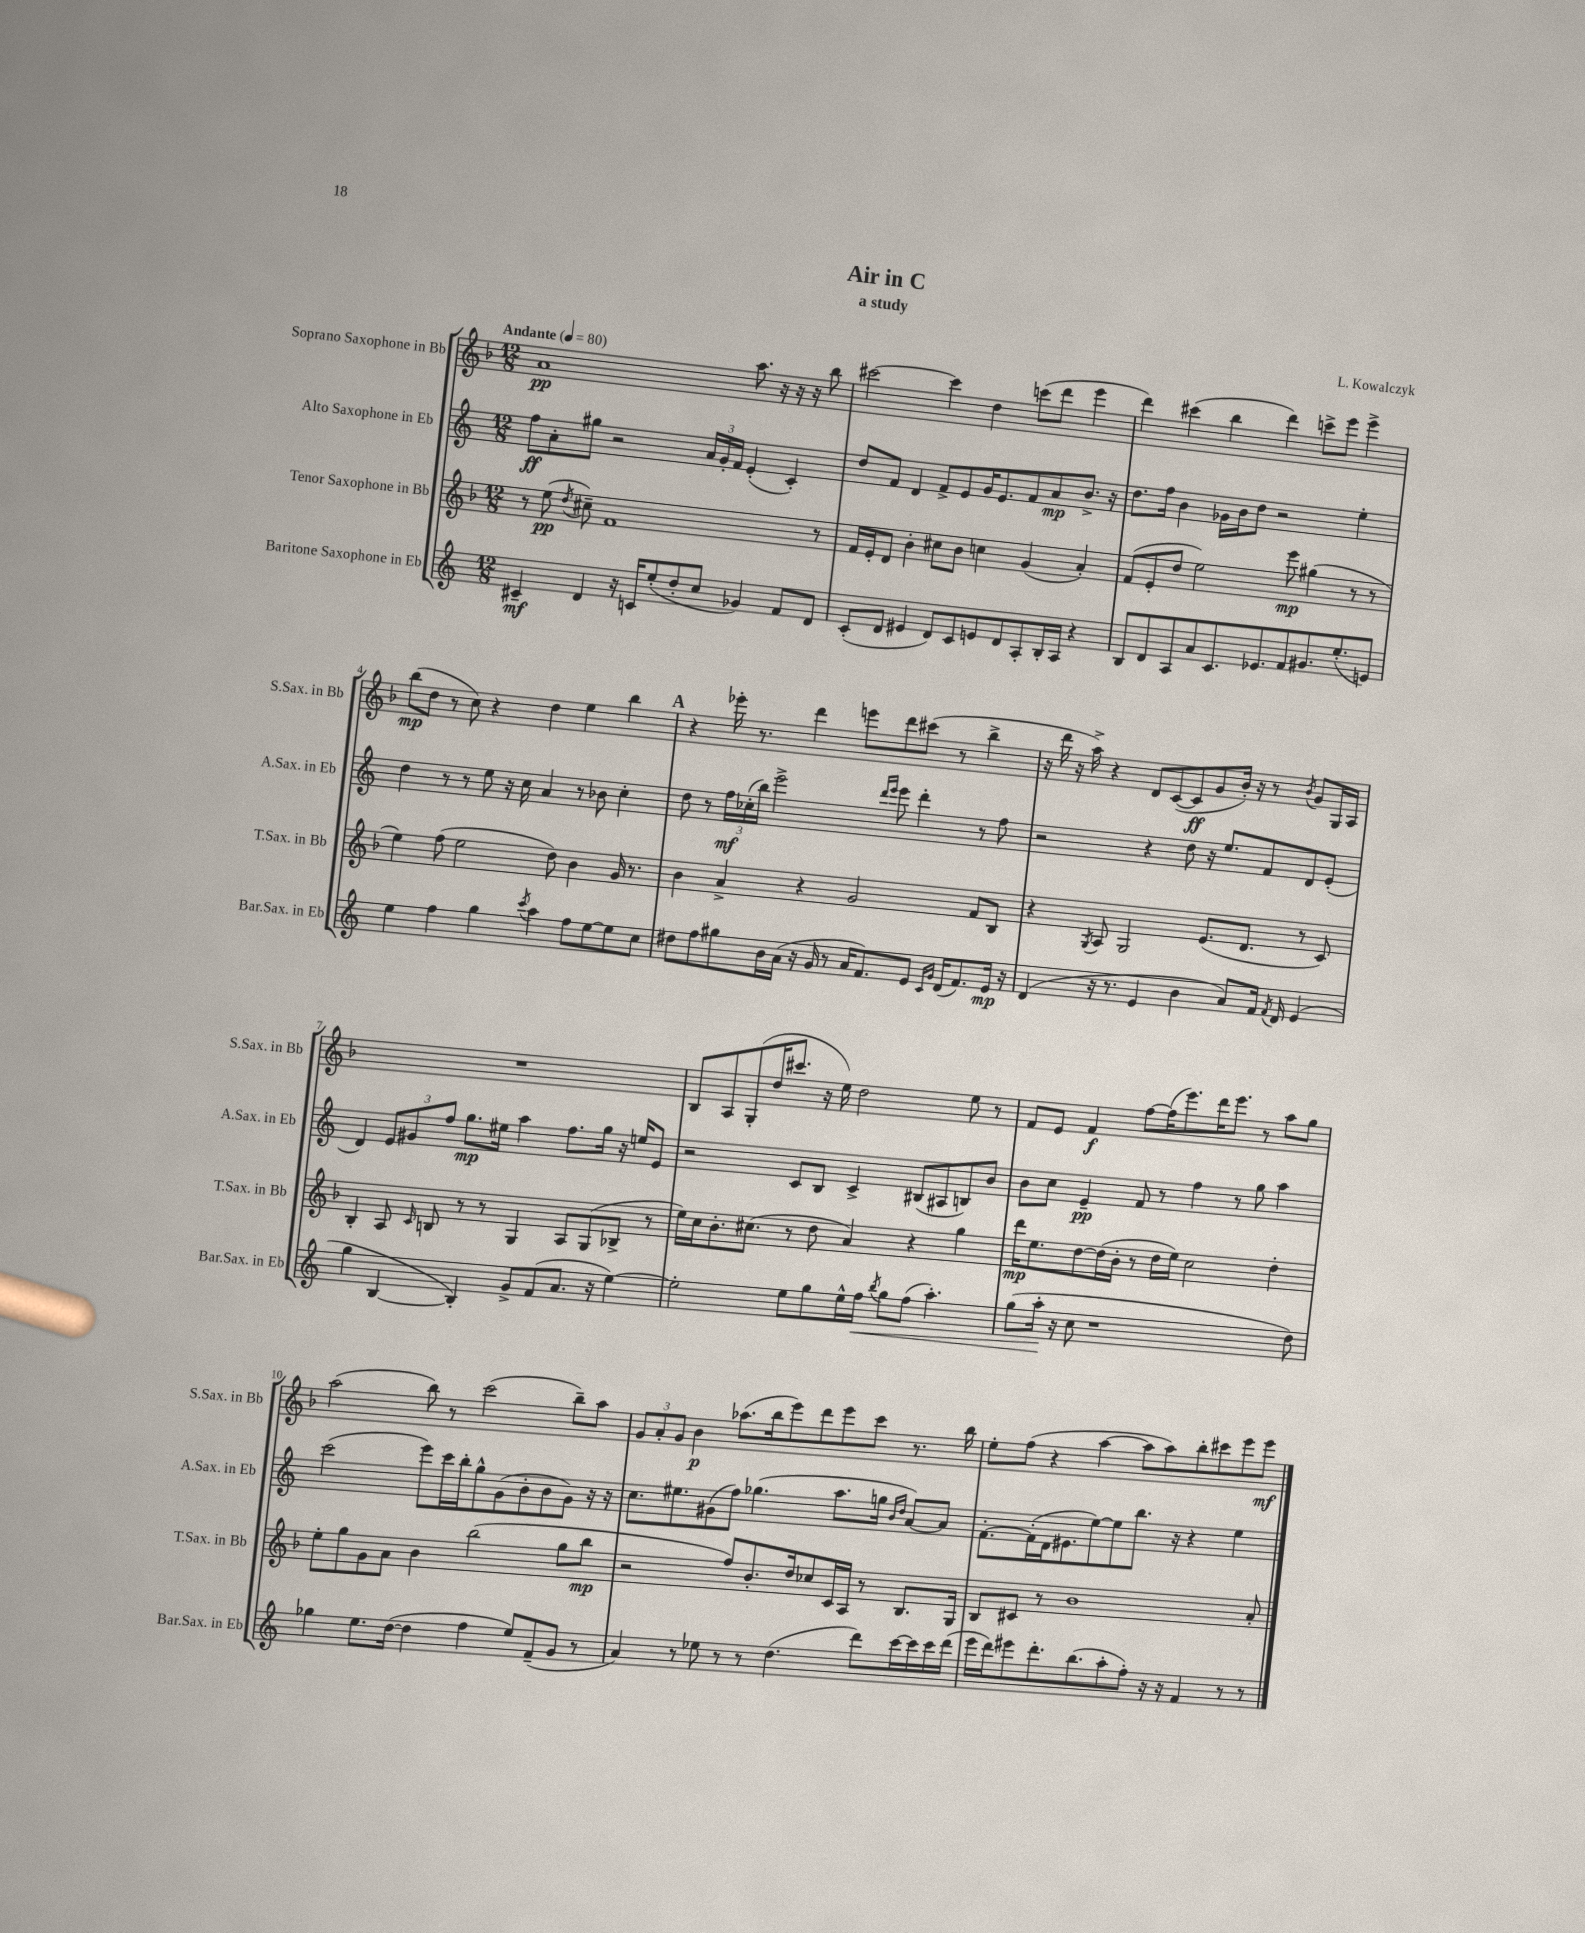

**kern	**dynam	**kern	**dynam	**kern	**dynam	**kern	**dynam
*part4	*part4	*part3	*part3	*part2	*part2	*part1	*part1
*staff4	*staff4	*staff3	*staff3	*staff2	*staff2	*staff1	*staff1
*I"Baritone Saxophone in Eb	*	*I"Tenor Saxophone in Bb	*	*I"Alto Saxophone in Eb	*	*I"Soprano Saxophone in Bb	*
*I'Bar.Sax. in Eb	*	*I'T.Sax. in Bb	*	*I'A.Sax. in Eb	*	*I'S.Sax. in Bb	*
*clefG2	*	*clefG2	*	*clefG2	*	*clefG2	*
*k[]	*	*k[b-]	*	*k[]	*	*k[b-]	*
*M12/8	*	*M12/8	*	*M12/8	*	*M12/8	*
*MM80	*	*MM80	*	*MM80	*	*MM80	*
=1	=1	=1	=1	=1	=1	=1	=1
!	!	!	!	!	!	!LO:TX:a:B:t=Andante	!
4c#X~/	mf	8r	.	8ff\L	ff	1a	pp
.	.	(8ee\	pp	8a'\	.	.	.
.	.	8qdd/	.	.	.	.	.
4d/	.	8cc#X~\)	.	8gg#X\J	.	.	.
.	.	1f	.	2r	.	.	.
16r	.	.	.	.	.	.	.
16cn/KL	.	.	.	.	.	.	.
(8ee'/	.	.	.	.	.	.	.
8dd'/	.	.	.	.	.	.	.
8cc/J	.	.	.	24a/LL	.	.	.
.	.	.	.	24g'/	.	.	.
.	.	.	.	24f/JJ	.	.	.
4g-X/)	.	.	.	(4e'/	.	8.aa\	.
.	.	.	.	.	.	16r	.
8f/L	.	.	.	4c'/)	.	16r	.
.	.	.	.	.	.	16r	.
8d/J	.	8r	.	.	.	8bb-\	.
=2	=2	=2	=2	=2	=2	=2	=2
(8c'/L	.	16f/LL	.	8dd/L	.	[2ccc#X\	.
.	.	16e'/J	.	.	.	.	.
8d/J	.	8d/J	.	8f/J	.	.	.
4e#X/	.	4b-'\	.	4d/	.	.	.
8d/L)	.	8cc#X\L	.	8f^/L	.	4ccc#\]	.
8c/	.	8b-\J	.	8e/	.	.	.
8en/	.	4ccn\	.	16g/K	.	4dd\	.
.	.	.	.	8.e/	.	.	.
8d/	.	.	.	.	.	.	.
8A'/	.	(4g/	.	8f/	.	(8cccn\L	.
16B'/L	.	.	.	8a/	mp	8ddd\J	.
16A/JJ	.	.	.	.	.	.	.
4r	.	4a'/)	.	8.b^/J	.	4eee\	.
.	.	.	.	16r	.	.	.
=3	=3	=3	=3	=3	=3	=3	=3
8B/L	.	(8f/L	.	8.dd\L	.	4ddd\)	.
8d/	.	8e'/	.	.	.	.	.
.	.	.	.	16ff\Jk	.	.	.
8A/	.	8dd/J	.	4b\	.	(4ccc#X\	.
8a/	.	2ee\)	.	.	.	.	.
8.c/	.	.	.	16g-X\LL	.	4bb-\	.
.	.	.	.	16b\J	.	.	.
.	.	.	.	8dd\J	.	.	.
8.e-X/	.	.	.	.	.	.	.
.	.	.	.	2r	.	4ddd\)	.
8f/	.	8eee\	mp	.	.	.	.
8.g#X/	.	(4gg#X\	.	.	.	8cccn^\L	.
.	.	.	.	.	.	8eee\J	.
(8.ee'/	.	.	.	.	.	.	.
.	.	8r	.	4ee'\	.	4eee^\	.
8en/J)	.	8r	.	.	.	.	.
!!LO:LB:g=z
=4	=4	=4	=4	=4	=4	=4	=4
4ee\	.	4ee\)	.	4dd\	.	(8bb-\L	mp
.	.	.	.	.	.	8dd\J	.
4ff\	.	(8ff\	.	8r	.	8r	.
.	.	2ee\	.	8r	.	8cc\)	.
4gg\	.	.	.	8ee\	.	4r	.
.	.	.	.	16r	.	.	.
.	.	.	.	16cc\	.	.	.
8qccc/	.	.	.	.	.	.	.
4aa\	.	.	.	4a/	.	4dd\	.
.	.	8dd\)	.	.	.	.	.
8ff\L	.	4b-\	.	8r	.	4ee\	.
[8ee\	.	.	.	8b-X\	.	.	.
8ee\]	.	16g/	.	4cc'\	.	4bb-\	.
.	.	8.r	.	.	.	.	.
8cc\J	.	.	.	.	.	.	.
!!LO:REH:place=s1:t=A
=5	=5	=5	=5	=5	=5	=5	=5
8dd#X\L	.	4b-\	.	8dd\	.	4r	.
8ff\	.	.	.	8r	.	.	.
8gg#X\	.	4a^/	.	24ff\LL	mf	16eee-X'\	.
.	.	.	.	(24cc-X'\	.	.	.
.	.	.	.	.	.	8.r	.
.	.	.	.	24bb\JJ)	.	.	.
16b\L	.	.	.	2eee^\	.	.	.
(16a\JJ	.	.	.	.	.	.	.
16r	.	4r	.	.	.	4ddd\	.
16g/	.	.	.	.	.	.	.
8r	.	.	.	.	.	.	.
16a/KL	.	2g/	.	.	.	8eeen\L	.
8.f/)	.	.	.	.	.	.	.
.	.	.	.	16qqddd/LL	.	.	.
.	.	.	.	16qqeee/JJ	.	.	.
.	.	.	.	8eee\	.	8ddd\	.
8e/J	.	.	.	4ddd'\	.	(8ccc#X\J	.
16qqc/LL	.	.	.	.	.	.	.
16qqg/JJ	.	.	.	.	.	.	.
(16d/KL	.	.	.	.	.	8r	.
8.f/)	.	.	.	.	.	.	.
.	.	8f/L	.	8r	.	4bb-^\	.
16e/Jk	mp	8B-/J	.	8ff\	.	.	.
16r	.	.	.	.	.	.	.
=6	=6	=6	=6	=6	=6	=6	=6
(4d/	.	4r	.	2r	.	16r	.
.	.	.	.	.	.	16ddd\	.
.	.	.	.	.	.	16r	.
.	.	.	.	.	.	16aa^\)	.
.	.	8qG/	.	.	.	.	.
16r	.	8A/	.	.	.	4r	.
8.r	.	.	.	.	.	.	.
.	.	2G/	.	.	.	.	.
4e/	.	.	.	4r	.	8d/L	.
.	.	.	.	.	.	([8c/	.
4b\	.	.	.	8dd\	.	8c/]	ff
.	.	(8.e/L	.	16r	.	8g/	.
.	.	.	.	8.ee/L	.	.	.
8a/L)	.	.	.	.	.	16b-'/Jk)	.
.	.	8.d/J	.	.	.	16r	.
16f/Jk	.	.	.	8f/	.	8r	.
8qf/	.	.	.	.	.	.	.
16d/	.	.	.	.	.	.	.
.	.	.	.	.	.	8qb-/	.
(4e/	.	8r	.	8d/	.	8g/L	.
.	.	8c/)	.	(8e'/J	.	16G/L	.
.	.	.	.	.	.	16A/JJ	.
!!LO:LB:g=z
=7	=7	=7	=7	=7	=7	=7	=7
4gg\	.	4B-'/	.	4d/)	.	1.r	.
[4B/	.	8A/	.	12e/L	.	.	.
.	.	.	.	12g#X/	.	.	.
.	.	16qqc/	.	.	.	.	.
.	.	8Bn/	.	.	.	.	.
.	.	.	.	12ff/J	.	.	.
4B'/])	.	8r	.	8.gg\L	mp	.	.
.	.	8r	.	.	.	.	.
.	.	.	.	16ee#X\Jk	.	.	.
8g^/L	.	4G/	.	4aa\	.	.	.
(8f/	.	.	.	.	.	.	.
8.a/J	.	8A/L	.	8.ff\L	.	.	.
.	.	(8G/	.	.	.	.	.
16r	.	.	.	16gg\Jk	.	.	.
[4ee\)	.	8B-X^/J	.	16r	.	.	.
.	.	.	.	16een/KL	.	.	.
.	.	8r	.	8e/J	.	.	.
=8	=8	=8	=8	=8	=8	=8	=8
2ee'\]	.	16ee\LL)	.	2r	.	8B-/L	.
.	.	16cc\J	.	.	.	.	.
.	.	8.b-'\	.	.	.	8A/	.
.	.	.	.	.	.	(8G'/	.
.	.	(8.cc#X\J	.	.	.	.	.
.	.	.	.	.	.	16dd/K	.
.	.	.	.	.	.	8.ccc#X/J	.
8ee\L	.	8r	.	8c/L	.	.	.
8gg\	.	8dd\	.	8B/J	.	16r	.
.	.	.	.	.	.	16ee\)	.
16ee^^\L	.	4a/)	.	4c^/	.	2dd\	.
!	!LO:HP:b	!	!	!	!	!	!
16ff\JJ	<	.	.	.	.	.	.
8qbb/	.	.	.	.	.	.	.
8gg\L	.	.	.	.	.	.	.
(8ff\J	.	4r	.	(8B#X/L	.	.	.
4.aa'\)	.	.	.	8A#X/	.	.	.
.	.	4gg\	.	8Bn/)	.	8ee\	.
.	.	.	.	8b/J	.	8r	.
=9	=9	=9	=9	=9	=9	=9	=9
(8gg\L	.	16ddd\KL	mp	8b\L	.	8f/L	.
.	.	8.ee\	.	.	.	.	.
16aa'\Jk	.	.	.	8cc\J	.	8e/J	.
16r	[	.	.	.	.	.	.
8cc\	.	[8dd\	.	4e~/	pp	4f/	f
1r	.	(16dd\L]	.	.	.	.	.
.	.	16b-'\JJ	.	.	.	.	.
.	.	8r	.	8f/	.	[8ff\L	.
.	.	16dd\LL	.	8r	.	(16ff\K]	.
.	.	16ee\JJ)	.	.	.	8.eee\)	.
.	.	2cc\	.	4ff\	.	.	.
.	.	.	.	.	.	16ddd\K	.
.	.	.	.	.	.	8.eee\J	.
.	.	.	.	8r	.	.	.
.	.	.	.	8gg\	.	8r	.
.	.	4dd'\	.	4aa\	.	8aa\L	.
8dd\)	.	.	.	.	.	8gg\J	.
!!LO:LB:g=z
=10	=10	=10	=10	=10	=10	=10	=10
4gg-X\	.	8ee'\L	.	(2ccc\	.	(2aa\	.
.	.	8gg\	.	.	.	.	.
8.ee\L	.	8g\	.	.	.	.	.
.	.	8a\J	.	.	.	.	.
([16dd\Jk	.	.	.	.	.	.	.
4dd\]	.	4b-\	.	8eee\L)	.	8bb-\)	.
.	.	.	.	16ccc\L	.	8r	.
.	.	.	.	16bb'\J	.	.	.
4ff\	.	(2bb-\	.	8gg^^\	.	(2ccc\	.
.	.	.	.	(8g\	.	.	.
8ee/L)	.	.	.	8b'\	.	.	.
(8f~/	.	.	.	8b\	.	.	.
8g/J	.	8gg\L	.	8g\J)	.	8bb-~\L)	.
8r	.	8bb-\J	mp	16r	.	8aa\J	.
.	.	.	.	16r	.	.	.
=11	=11	=11	=11	=11	=11	=11	=11
4a/)	.	2r	.	8.cc\L	.	12g/L	.
.	.	.	.	.	.	12a'/	.
.	.	.	.	.	.	12g/J	.
.	.	.	.	8.ee#X\	.	.	.
8r	.	.	.	.	.	4b-\	p
8ee-X\	.	.	.	(8g#X\	.	.	.
8r	.	8ff/L)	.	8ff\J)	.	(8.aa-X\L	.
8r	.	8.b-'/	.	(4.gg-X\	.	.	.
.	.	.	.	.	.	16bb-\k	.
(4.dd\	.	.	.	.	.	8eee\)	.
.	.	16dd/k	.	.	.	.	.
.	.	8cc-X/	.	.	.	8ddd\	.
.	.	16c/L	.	8.aa\L	.	8eee\	.
.	.	16A/JJ	.	.	.	.	.
8ddd\L)	.	8r	.	.	.	8ccc\J	.
.	.	.	.	16ggn\Jk	.	.	.
.	.	.	.	16qqb/LL	.	.	.
.	.	.	.	16qqdd/JJ	.	.	.
[16ccc\L	.	8.B-/L	.	[8a/L)	.	8.r	.
16ccc\]	.	.	.	.	.	.	.
16ccc\	.	.	.	8a/J]	.	.	.
(16ddd\JJ	.	16G/Jk	.	.	.	16bb-\	.
=12	=12	=12	=12	=12	=12	=12	=12
16eee\LL	.	8B-/L	.	[8.f'\L	.	8ee'\L	.
16ddd\J)	.	.	.	.	.	.	.
8eee#X\	.	8c#X/J	.	.	.	(8ff\J	.
.	.	.	.	(16f'\L]	.	.	.
8.ddd'\	.	8r	.	16d\J	.	4r	.
.	.	.	.	8.e#X\	.	.	.
.	.	1b-	.	.	.	.	.
(8.bb\	.	.	.	.	.	.	.
.	.	.	.	[8ee\)	.	[4aa\	.
8aa'\	.	.	.	8ee\]	.	.	.
8ff'\J)	.	.	.	8.bb\J	.	8aa\L]	.
16r	.	.	.	.	.	8aa\)	.
16r	.	.	.	16r	.	.	.
4f/	.	.	.	4r	.	8bb-'\	.
.	.	.	.	.	.	8ccc#X\	.
8r	.	.	.	4ee\	.	8eee\	.
8r	.	8a'/	.	.	.	8eee\J	mf
==	==	==	==	==	==	==	==
*-	*-	*-	*-	*-	*-	*-	*-
